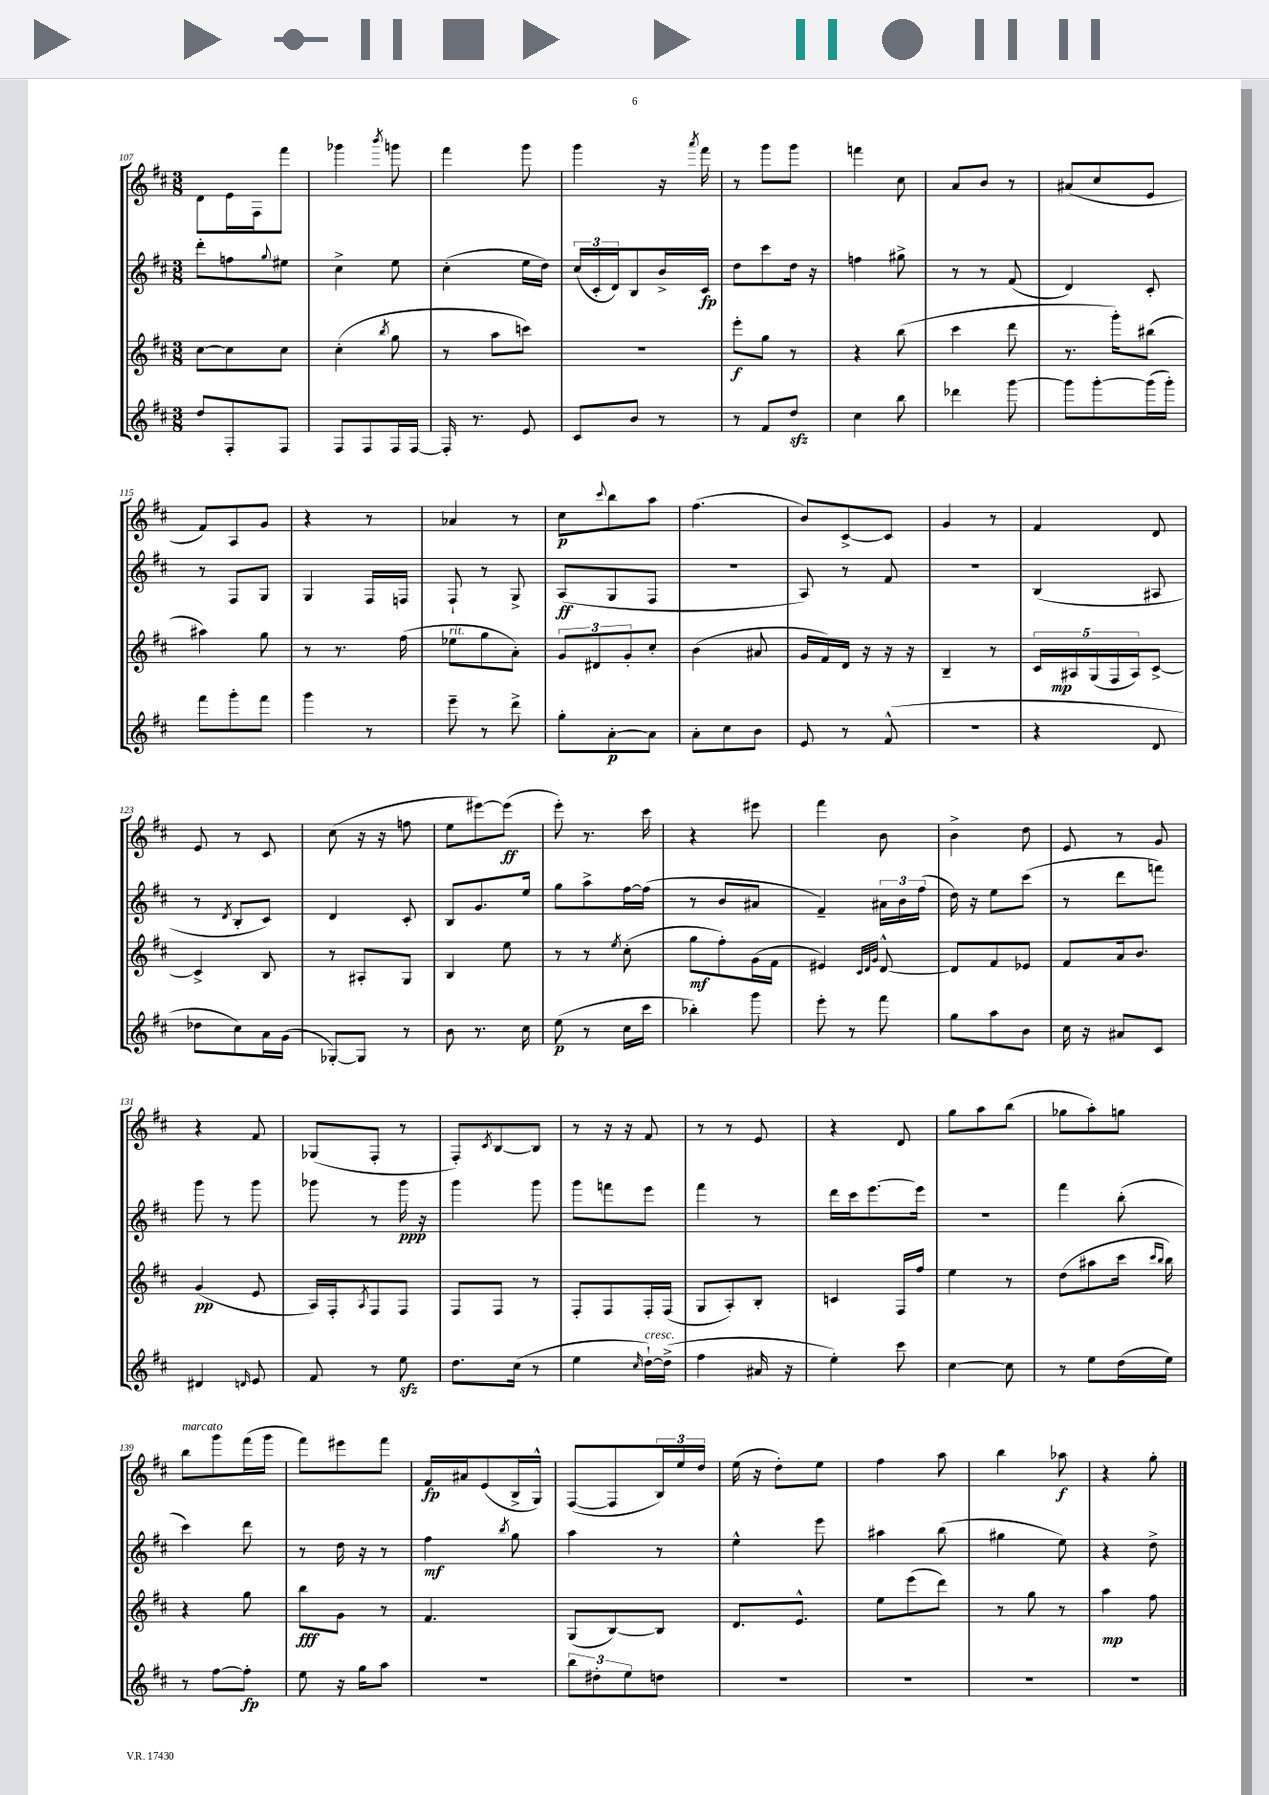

**kern	**kern	**kern	**kern
*staff4	*staff3	*staff2	*staff1
*clefG2	*clefG2	*clefG2	*clefG2
*k[f#c#]	*k[f#c#]	*k[f#c#]	*k[f#c#]
*M3/8	*M3/8	*M3/8	*M3/8
8dd/L	[8cc#\L	8ddd'\L	8d\L
8F#'/	8cc#\]	8ff\	16e\L
.	.	.	16F#\J
.	.	8qqgg/	.
8F#/J	8cc#\J	8ee#\J	8fff#\J
=	=	=	=
8F#/L	(4cc#'\	4cc#^\	4ggg-\
8F#/	.	.	.
.	8qbb/	.	8qbbb/
16F#/L	8gg\	8ee\	8ggg\
[16F#/JJ	.	.	.
=	=	=	=
16F#'/]	8r	(4cc#'\	4fff#\
8.r	.	.	.
.	8aa\L	.	.
8e/	8ccc\J)	16ee\LL	8ggg\
.	.	16dd\JJ)	.
=	=	=	=
8c#/L	4.r	(24cc#/LL	4ggg\
.	.	24c#'/	.
.	.	24d/J)	.
8b/J	.	8B/	.
8r	.	16b^/L	16r
.	.	.	8qaaa/
.	.	16c#/JJ	16fff#\
=	=	=	=
8r	8eee'\L	8dd\L	8r
8f#/L	8gg\J	8ccc#\	8ggg\L
8dd/J	8r	16dd\Jk	8ggg\J
.	.	16r	.
=	=	=	=
4cc#\	4r	4ff\	4fff\
8bb\	(8bb\	8gg#^\	8cc#\
=	=	=	=
4ddd-\	4ccc#\	8r	8a/L
.	.	8r	8b/J
[8ggg\	8ddd\	(8f#/	8r
=	=	=	=
8ggg\]L	8.r	4d/)	(8a#/L
[8ggg'\	.	.	8cc#/
.	16ggg'\LK)	.	.
(16ggg\]L	(8bb#\J	8c#'/	8e/J
16ggg'\JJ)	.	.	.
=	=	=	=
8fff#\L	4aa#\)	8r	8f#/L)
8ggg'\	.	8F#/L	8A/
8fff#\J	8gg\	8G/J	8g/J
=	=	=	=
4ggg\	8r	4G/	4r
.	8.r	.	.
8r	.	16F#/LL	8r
.	(16ff#\	16F/JJ	.
=	=	=	=
8eee~\	8ee-\L	8F#`/	4a-/
8r	8gg\	8r	.
8ddd^\	8a'\J)	8G^/	8r
=	=	=	=
8gg'\L	12g/L	(8A/L	8cc#\L
.	12d#/	.	.
.	.	.	8qqccc#/
[8a'\	.	8G/	8bb\
.	12g'/	.	.
8a\]J	8cc#'/J	8F#/J	8aa\J
=	=	=	=
8a'\L	(4b\	4.r	(4.ff#\
8cc#\	.	.	.
8b\J	8a#/	.	.
=	=	=	=
8e/	16g/LL	8A/)	8b/L)
.	16f#/)	.	.
8r	16d/JJ	8r	[8c#^/
.	16r	.	.
(8f#^^/	16r	8f#/	8c#/]J
.	16r	.	.
=	=	=	=
4.r	4B~/	4.r	4g/
.	8r	.	8r
=	=	=	=
4r	20c#/LL	(4B/	4f#/
.	20A#/	.	.
.	(20G/	.	.
.	20F#/	.	.
.	20A#/J)	.	.
8d/	[8c#^/J	8A#/	8d/
=	=	=	=
8dd-\L	4c#^/]	8r	8e/
.	.	8qd/	.
8cc#\)	.	8B'/L	8r
16a\L	8B/	8c#/J)	8c#/
(16g\JJ	.	.	.
=	=	=	=
[8G-'/L)	8r	4d/	(8cc#\
8G-/]J	8A#'/L	.	16r
.	.	.	16r
8r	8G/J	8c#'/	8ff\
=	=	=	=
8b\	4B/	8B/L	8ee\L
8.r	.	8.g/	[8eee#\)
.	8ee\	.	(8eee#\]J
16cc#\	.	16ee/Jk	.
=	=	=	=
(8ee\	8r	8gg\L	8eee'\)
8r	8r	8aa^\	8.r
.	8qee/	.	.
16cc#\LL	(8cc#'\	[16ff#\L	.
16ccc#\JJ	.	(16ff#\]JJ	16ccc#\
=	=	=	=
4bb-'\)	8gg\L	8r	4r
.	8ff#'\)	8b/L	.
8ggg\	(16g\L	8a#/J	8eee#\
.	16f#\JJ	.	.
=	=	=	=
8eee'\	4e#/)	4f#~/)	4fff#\
8r	.	.	.
.	32qqc#/LLL	.	.
.	32qqd/	.	.
.	32qqg/JJJ	.	.
8fff#\	[8d^^/	24a#\LL	8b\
.	.	24b\	.
.	.	(24ff#\JJ	.
=	=	=	=
8gg\L	8d/]L	16dd\)	4b^\
.	.	16r	.
8aa\	8f#/	8ee\L	.
8b\J	8e-/J	(8ccc#\J	8dd\
=	=	=	=
16cc#\	8f#/L	8r	8e/
16r	.	.	.
8a#/L	16a/k	8ddd\L	8r
.	8.b/J	.	.
8c#/J	.	8fff\J)	8g/
=	=	=	=
4d#/	(4g/	8ggg\	4r
.	.	8r	.
16qqd/	.	.	.
8e/	8e/	8ggg\	8f#/
=	=	=	=
8f#/	16A/LL)	8ggg-\	(8G-/L
.	16F#'/J	.	.
.	8qA/	.	.
8r	8F#/	8r	8F#'/J
8ee\	8F#/J	16ggg-\	8r
.	.	16r	.
=	=	=	=
8.dd\L	8F#/L	4ggg\	8F#'/L)
.	.	.	8qc#/
.	8F#/J	.	[8B/
(16cc#\Jk	.	.	.
8r	8r	8ggg\	8B/]J
=	=	=	=
4ee\	8F#'/L	8ggg\L	8r
.	8F#/	8fff\	16r
.	.	.	16r
16qqcc#/	.	.	.
[16dd`\LL)	16F#'/L	8eee\J	8f#/
(16dd^\]JJ	(16F#/JJ	.	.
=	=	=	=
4ff#\	8G/L	4fff#\	8r
.	8A'/)	.	8r
16a#/	8B'/J	8r	8e/
16r	.	.	.
=	=	=	=
4ee'\)	4c/	16ddd\LL	4r
.	.	16ccc#\J	.
.	.	[8.eee\	.
8ccc#\	16F#/LL	.	8d/
.	16ff#/JJ	16eee\]Jk	.
=	=	=	=
[4cc#\	4ee\	4.r	8gg\L
.	.	.	8aa\
8cc#\]	8r	.	(8bb\J
=	=	=	=
8r	(8dd\L	4fff#\	8gg-\L
8ee\L	8aa#\	.	8aa'\)
(16dd\L	16ccc#\Jk	(8bb'\	8gg\J
.	16qqccc#/LL	.	.
.	16qqbb/JJ	.	.
16ee\JJ)	16bb\)	.	.
=	=	=	=
8r	4r	4ccc#\)	8bb\L
[8ff#\L	.	.	8ggg\
8ff#'\]J	8gg\	8ddd\	(16fff#\L
.	.	.	16ggg\JJ
=	=	=	=
8ee\	8bb\L	8r	8fff#\L)
16r	8g\J	16dd\	8eee#\
16gg\LK	.	16r	.
8aa\J	8r	8r	8fff#\J
=	=	=	=
4.r	4.f#/	4ff#\	16f#/LL
.	.	.	16a#/J
.	.	.	(8e/
.	.	8qbb/	.
.	.	8gg\	16B^/L
.	.	.	16G^^/JJ)
=	=	=	=
12bb\L	(8G/L	4aa\	([8F#/L
12dd#'\	.	.	.
.	[8B/)	.	8F#/]
12ee\	.	.	.
8dd\J	8B/]J	8r	24B/L)
.	.	.	24ee/
.	.	.	24dd/JJ
=	=	=	=
4.r	8.d/L	4ee^^\	(16ee\
.	.	.	16r
.	.	.	8dd'\L)
.	8.e^^/J	.	.
.	.	8eee\	8ee\J
=	=	=	=
4.r	8ee\L	4aa#\	4ff#\
.	(8eee\	.	.
.	8ddd\J)	(8bb\	8aa\
=	=	=	=
4.r	8r	4gg#\	4bb\
.	8gg\	.	.
.	8r	8ee\)	8aa-\
=	=	=	=
4.r	4aa\	4r	4r
.	8ff#\	8dd^\	8gg'\
==	==	==	==
*-	*-	*-	*-
